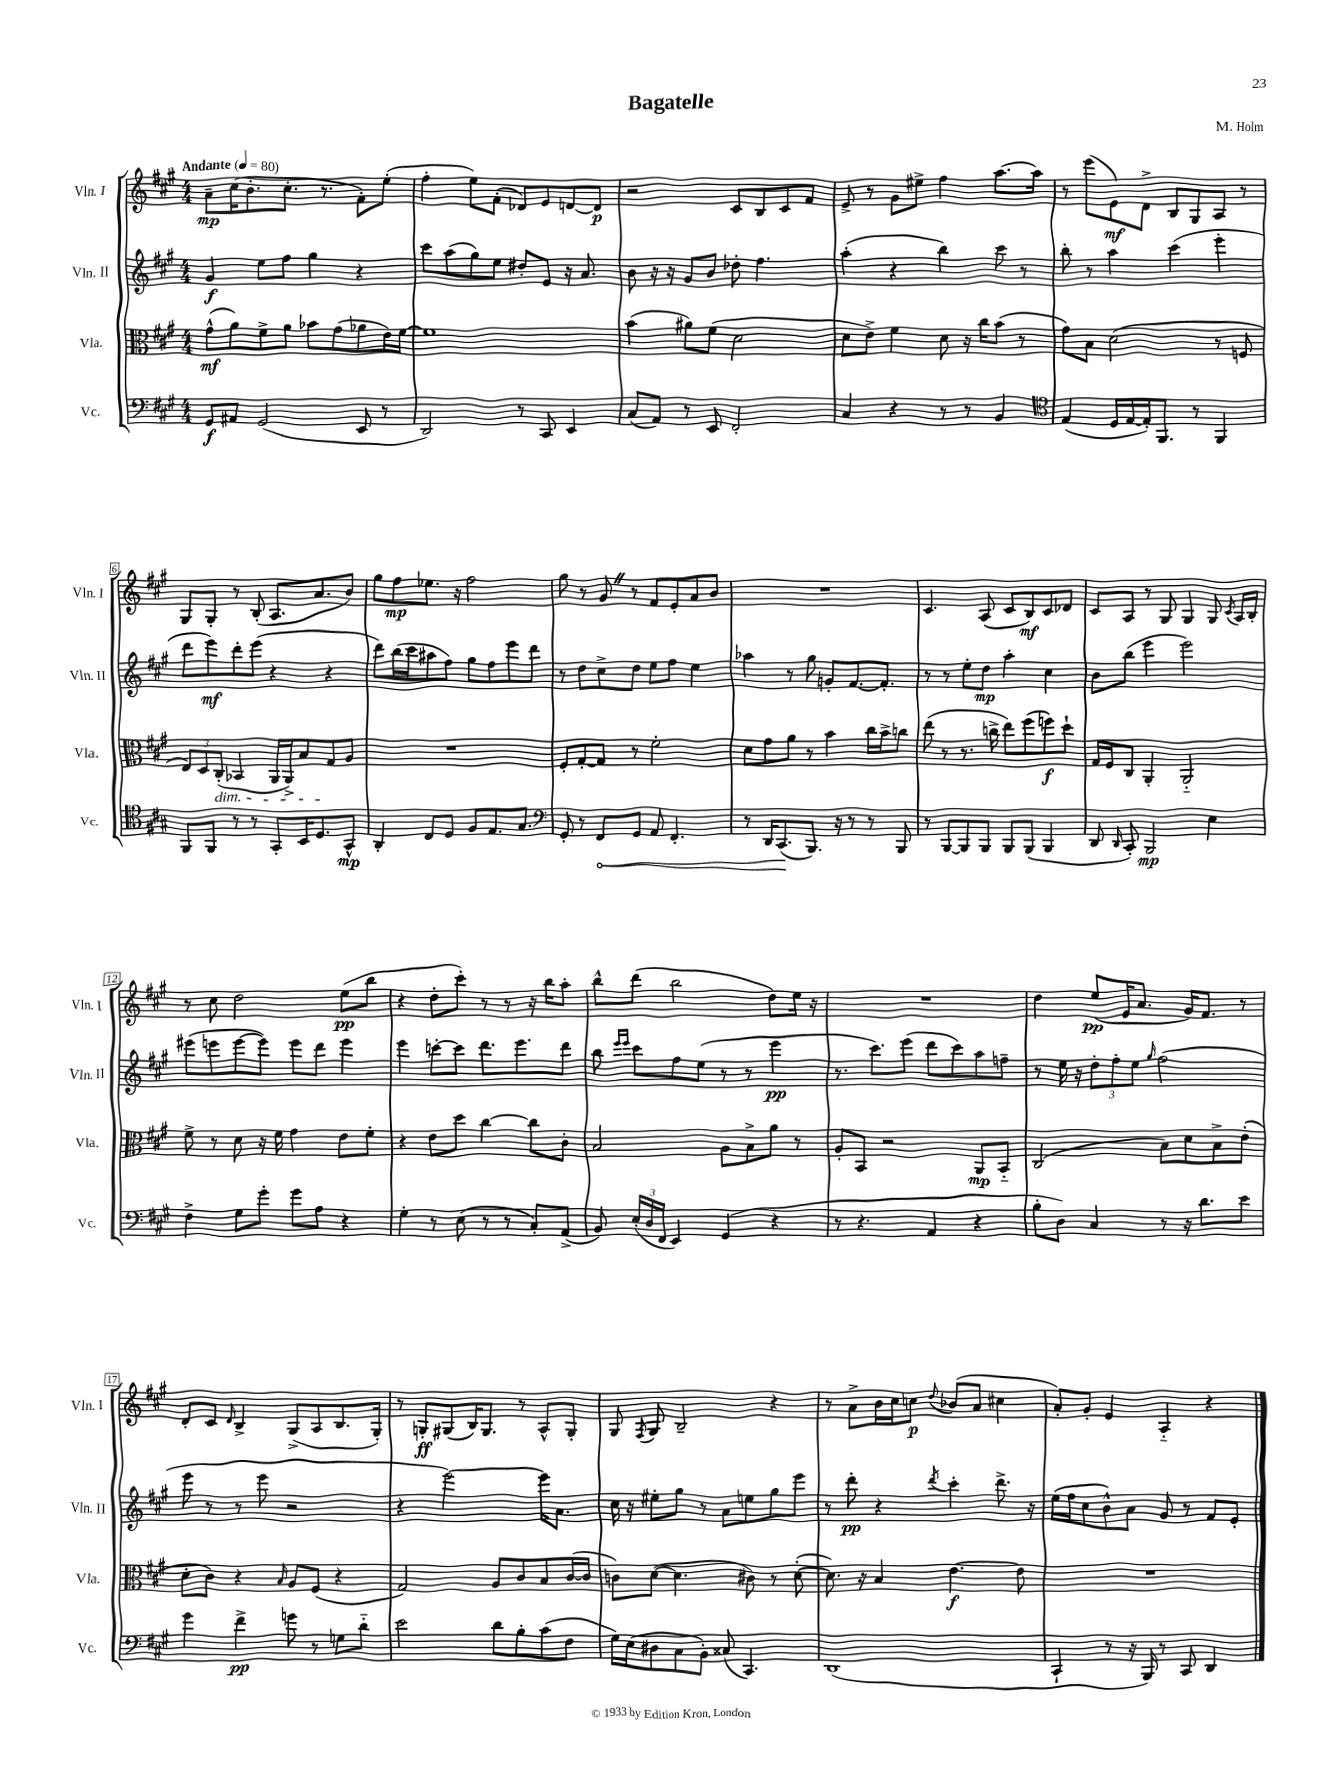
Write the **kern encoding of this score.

**kern	**kern	**kern	**kern
*staff4	*staff3	*staff2	*staff1
*clefF4	*clefC3	*clefG2	*clefG2
*k[f#c#g#]	*k[f#c#g#]	*k[f#c#g#]	*k[f#c#g#]
*M4/4	*M4/4	*M4/4	*M4/4
*MM80	*MM80	*MM80	*MM80
8GG#/L	(8g#^^\L	4g#/	8a~\L
8AA#/J	8a\)	.	(16cc#\K
.	.	.	8.b'\
(2GG#/	8f#^\	8ee\L	.
.	8a\J	8ff#\J	8.cc#'\J
.	8b-\L	4gg#\	.
.	.	.	8.r
.	(8g#\	.	.
8EE/	8a-\	4r	8f#'\L)
8r	16e\L)	.	(8ee'\J
.	[16f#\JJ	.	.
=	=	=	=
2DD/)	1f#]	8ccc#\L	4ff#'\
.	.	(8aa\	.
.	.	8gg#\)	8ee\L)
.	.	8ee\J	(8f#'\J
8r	.	8dd#'/L	8d-/L)
8CC#/	.	8e/J	8e/
4EE/	.	16r	[8d/
.	.	8.a/	.
.	.	.	8d/]J
=	=	=	=
(8C#/L	(4b\	8b\	2r
8AA/J)	.	16r	.
.	.	16r	.
8r	8a#\L)	8g#/L	.
8EE/	(8f#\J	8b/J	.
2FF#'/	2d\	8dd-'\	8c#/L
.	.	4.ff#\	8B/
.	.	.	8c#/
.	.	.	8f#/J
=	=	=	=
4C#/	8d\L	(4aa'\	8e^/
.	8e^\J)	.	8r
4r	4f#\	4r	8g#\L
.	.	.	8ee#^\J
8r	8d\	4bb\)	4ff#\
8r	16r	.	.
.	16cc#\LK	.	.
4BB/	(8b\J	8ccc#\	[8.aa\L
.	8r	8r	.
.	.	.	16aa\]Jk
=	=	=	=
*clefC4	*	*	*
(4E/	8g#\L)	8bb'\	8r
.	8B\J	8r	(8eee\L
16D/LL	(2d\	4aa\	8e\)
[16E/	.	.	.
16E'/]J)	.	.	8d^\J
8.FF#/J	.	.	.
.	.	(4ccc#\	8B/L
8r	.	.	8G#/
4FF#/	8r	4eee'\	8A/J
.	8F/	.	8r
=	=	=	=
8FF#/L	12E/L)	8ddd\L	8G#/L
.	12D/	.	.
8FF#/J	.	8eee\)	8G#'/J
.	(12C#'/J	.	.
8r	4BB-/	8ddd'\	8r
8r	.	(8eee\J	(8B'/
8GG#'/L	16AA/LL	4r	8.A/L
.	16AA^/J)	.	.
16BB/K	8B/	.	.
8.D/	.	.	8.a/
.	8G#/	4r	.
8GG#^^/J	8A/J	.	8b/J)
=	=	=	=
4AA'/	1r	8ddd\L)	8gg#\L
.	.	(16bb\L	8ff#\
.	.	16ccc#\J	.
8C#/L	.	8aa#\	8.ee-\J
8D/J	.	8ff#\J)	.
.	.	.	16r
8F#/L	.	8gg#\L	2ff#\
8.E/	.	8ff#\	.
.	.	8eee\	.
8.G#/J	.	.	.
.	.	8ddd\J	.
=	=	=	=
*clefF4	*	*	*
8GG#'/	8F#'/L	8r	8gg#\
8r	[8G#'/	8dd\L	8r
8FF#/L	8G#/]J	8cc#^\	8g#/
8GG#/J	8r	8dd\J	8r
8AA/	2f#'\	8ee\L	8f#/L
4.FF#'/	.	8ff#\J	8e'/
.	.	4ee\	8a/
.	.	.	8b/J
=	=	=	=
8r	8d\L	4aa-\	1r
16DD/LK	8g#\	.	.
(8.CC#/	.	.	.
.	8a\J	8r	.
8.BBB/J)	8r	8gg#\	.
.	4b\	8g'/L	.
16r	.	.	.
8r	.	[8.f#/	.
8r	16cc#\LL	.	.
.	16b^\J	8.f#'/]J	.
8BBB/	8cc\J	.	.
=	=	=	=
8r	(8ee\	8r	4.c#/
[8BBB/L	8r	8r	.
8BBB/]	8.r	8ee'\L	.
8BBB/J	.	8dd\J	(8A/
.	16cc^\	.	.
8BBB/L	8ee\L)	4aa'\	8c#/L
(8BBB/J	(8ff#\	.	8B/)
4BBB/	8ff\)	4cc#\	8c#/
.	8dd`\J	.	8d-/J
=	=	=	=
8DD/	16G#/LL	8b\L	8c#/L
.	16F#/J	.	.
16qqDD/	.	.	.
8CC#'/)	8C#/J	(8bb\J	8A/J
2BBB/	4AA'/	4eee\	8r
.	.	.	8G#/
.	2AA'~/	2eee\)	4G#/
4E\	.	.	8G#/
.	.	.	8qc#/
.	.	.	16A/LL
.	.	.	16B'/JJ
=	=	=	=
4F#^\	8f#^\	(8eee#\L	8r
.	8r	8eee\	8cc#\
8G#\L	8d\	[8eee\	2dd\
8g#'\J	16r	8eee\]J)	.
.	16f#\	.	.
8g#\L	4g#\	8eee\L	.
8A\J	.	8ddd\J	.
4r	8e\L	4eee\	(8ee\L
.	8f#'\J	.	8bb\J
=	=	=	=
4G#'\	4r	4eee\	4r
8r	8e\L	[8ccc'\L	8dd'\L
(8E\	8dd\J	8ccc\]J	8ccc#'\J)
8r	[4cc#\	8.ddd\L	8r
8r	.	.	8r
.	.	8.eee\	.
8C#'/L)	8cc#\]L	.	16r
.	.	.	16bb\LK
(8AA^/J	8c#'\J	8ddd\J	8aa'\J
=	=	=	=
8BB/)	2B/	8bb\	8bb^^\L
.	.	16qqeee/LL	.
.	.	16qqeee/JJ	.
(24E'/LL	.	8ccc#\L	(8ddd\J
24D/	.	.	.
24FF#/JJ	.	.	.
4EE/)	.	8ff#\	2bb\
.	.	(8ee\J	.
(4GG#/	8A\L	8r	.
.	8B^\	8r	.
4r	8a\J	4eee\	8dd\L)
.	8r	.	16ee\Jk
.	.	.	16r
=	=	=	=
8r	8A'/L	8.r	1r
4.r	8BB/J	.	.
.	.	8.ccc#\L)	.
.	2r	.	.
.	.	(8eee\J	.
4AA/	.	8ddd\L	.
.	.	8ccc#\)	.
4r	8AA/L	8aa\	.
.	8BB'~/J	8ff~\J	.
=	=	=	=
8B'\L	(2C#/	8r	4dd\
8D\J)	.	16ee\	.
.	.	16r	.
4C#/	.	12dd'\L	(8ee/L
.	.	12ff#'\	.
.	.	.	16e/K
.	.	12ee\J	.
.	.	.	8.a/J
.	.	16qqgg#/	.
8r	8B\L)	(2ff#\	.
16r	8d\	.	16g#/LK)
8.d\L	.	.	8.f#/J
.	8B^\	.	.
8e\J	(8e'\J	.	8r
=	=	=	=
4g#\	8d'\L	8eee\	8d'/L
.	8c#\J)	8r	8c#/J
.	.	.	16qqd/
4f#^\	4r	8r	4B^/
.	.	8eee\	.
.	16qqB/	.	.
8g\	8A/L	2r	(8G#^/L
8r	(8F#/J	.	8A/
8G\L	4r	.	8.B/
8d'~\J	.	.	.
.	.	.	16G#'/Jk)
=	=	=	=
2e\	2G#/)	4r	8r
.	.	.	8G'/L
.	.	[2eee\)	(8G#/
.	.	.	16B/K)
.	.	.	8.G#/J
8d\L	8A/L	.	.
8B'\	8c#/	.	8r
(8c#\	8B/	16eee\]LK	8A^^/L
.	.	8.a\J	.
8F#\J	([16c#/L	.	8G#'/J
.	16c#/]JJ	.	.
=	=	=	=
16G#\LL)	8c\L)	16cc#\	8G#/
(16E\J	.	16r	.
.	.	.	8qF#/
8D#\	([8d\J	8ee#'\L	8G#/
8C#\	4.d\]	8gg#\J	2B~/
8BB'\J)	.	8r	.
(8C##/	.	8a\L	.
4.CC#/)	8c#\)	8ee\	.
.	8r	8gg#\	4r
.	([8d'\	8eee\J	.
=	=	=	=
(1DD	8.d\])	8r	8r
.	.	8ddd'\	8a^\L
.	16r	.	.
.	4B/	4r	16b\L
.	.	.	16cc#\J
.	.	.	8cc\J
.	.	8qddd/	8qqdd/
.	[4.e\	4ccc#'\	(8b-/L
.	.	.	8a/J
.	.	8.ddd^\	4cc#\
.	8e\]	.	.
.	.	16r	.
=	=	=	=
4CC#`/	1r	(16ee\LL	8a'/L)
.	.	16ff#\J	.
.	.	8cc#\	8g#'/J
8r	.	8b^^\)	4e/
16r	.	8a\J	.
16BBB/)	.	.	.
8r	.	8g#/	4A'~/
8CC#/	.	8r	.
4DD/	.	8f#/L	4r
.	.	8e'/J	.
==	==	==	==
*-	*-	*-	*-
